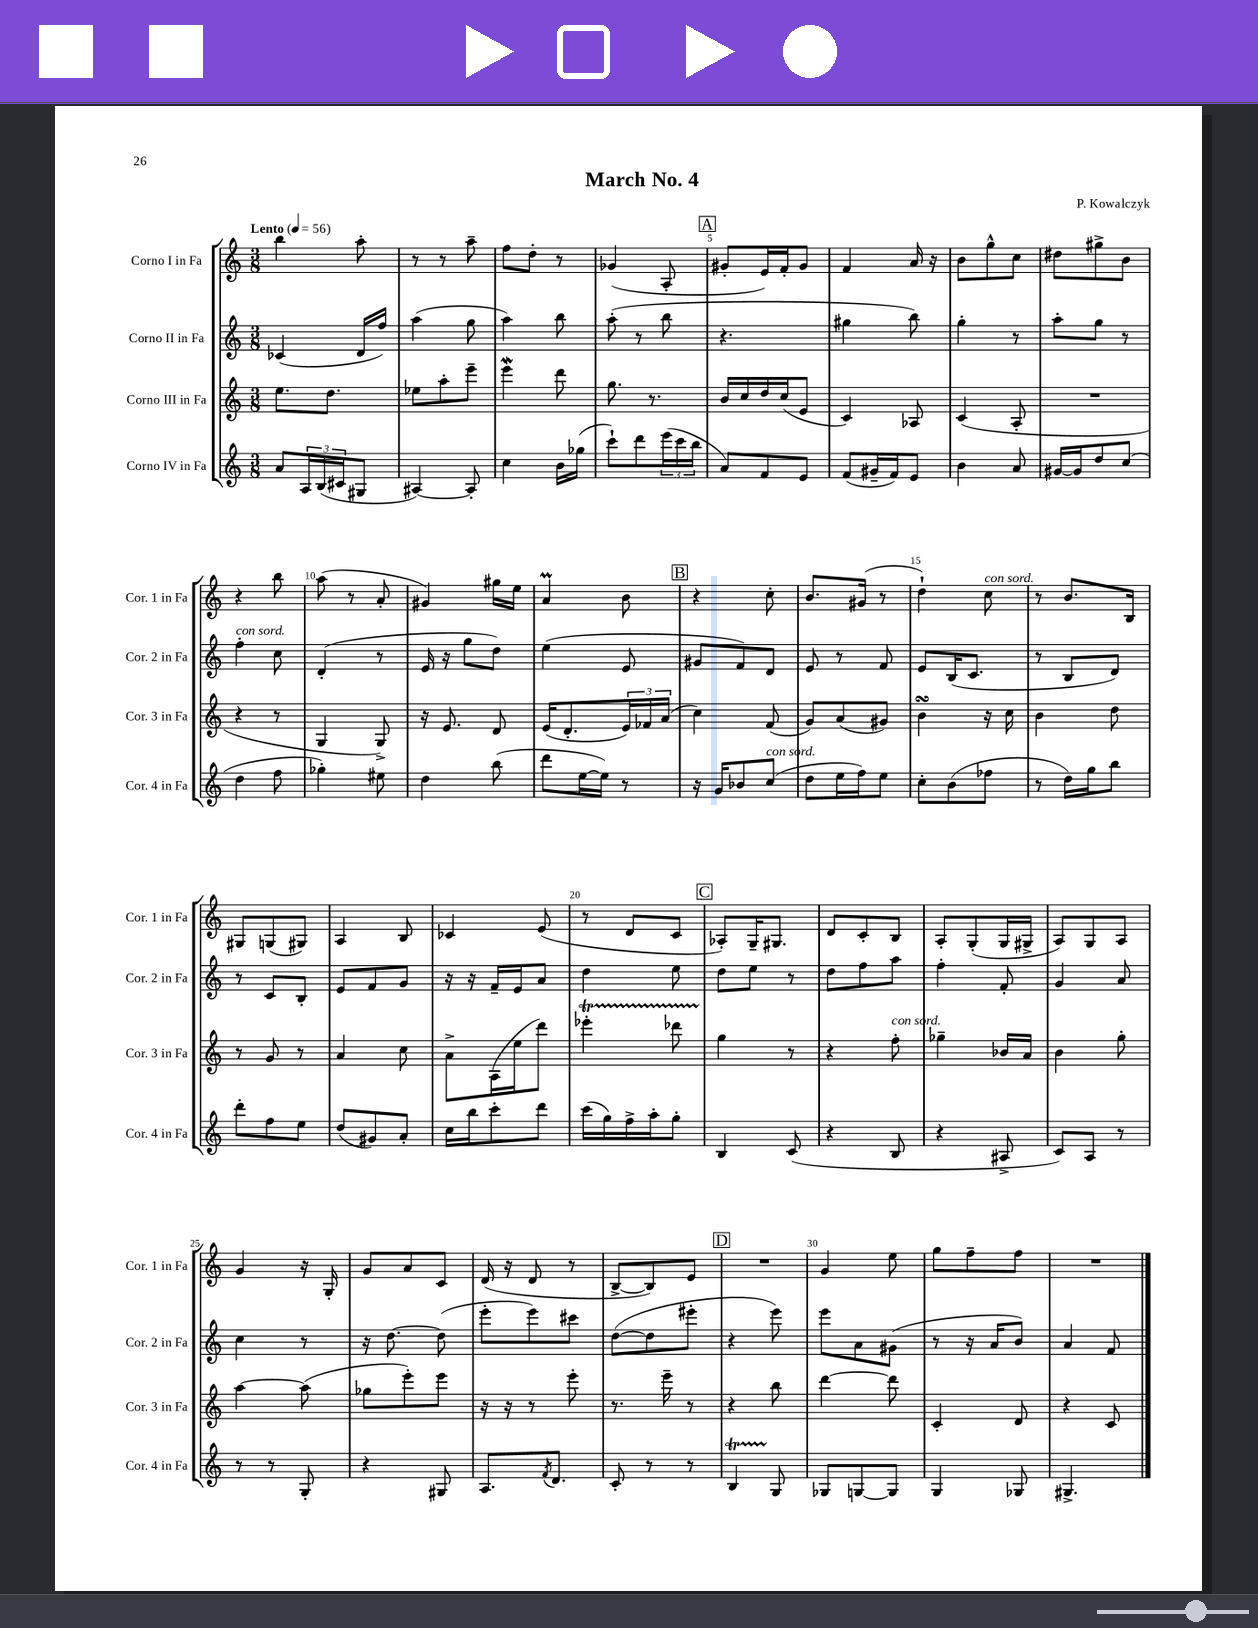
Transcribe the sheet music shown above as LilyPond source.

\header { title = "March No. 4" composer = "P. Kowalczyk" }
<<
\new StaffGroup <<
\new Staff = "s0" \with { instrumentName = "Corno I in Fa" shortInstrumentName = "Cor. 1 in Fa" } {
    \clef treble \key c \major \numericTimeSignature \time 3/8 \tempo "Lento" 4 = 56
    b''4 a''8-. |
    r8 r8 a''8-- |
    f''8 d''8-. r8 |
    ges'4( a8-. |
    \mark \markup { \box "A" } gis'8-. e'16) f'16-. gis'8 |
    f'4 a'16 r16 |
    b'8 g''8-^ c''8 |
    dis''8 gis''8-> b'8 |
    r4 b''8 |
    a''8( r8 a'8-. |
    gis'4) gis''16 e''16 |
    a'4\prall b'8 |
    \mark \markup { \box "B" } r4 c''8-. |
    b'8. gis'16( r8 |
    d''4-!) c''8^\markup { \italic "con sord." } |
    r8 b'8. b16 |
    gis8 g8( gis8) |
    a4 b8 |
    ces'4 e'8( |
    r8 d'8 c'8 |
    \mark \markup { \box "C" } aes8-.) g16-- gis8. |
    d'8 c'8-. b8 |
    a8-. g8-.( g16 gis16-> |
    a8) g8 a8 |
    g'4 r16 g16-. |
    g'8 a'8 c'8 |
    d'16( r16 d'8 r8 |
    b8~-> b8) e'8 |
    \mark \markup { \box "D" } R4. |
    g'4 e''8 |
    g''8 f''8-- f''8 |
    R4. \bar "|." |
}
\new Staff = "s1" \with { instrumentName = "Corno II in Fa" shortInstrumentName = "Cor. 2 in Fa" } {
    \clef treble \key c \major \numericTimeSignature \time 3/8
    ces'4( d'16 f''16) |
    a''4( g''8 |
    a''4) b''8 |
    a''8-.( r8 b''8 |
    \mark \markup { \box "A" } r4. |
    gis''4 b''8) |
    g''4-. r8 |
    a''8-. g''8 r8 |
    f''4-.^\markup { \italic "con sord." } c''8 |
    d'4-.( r8 |
    e'16 r16 g''8 d''8) |
    e''4( e'8 |
    \mark \markup { \box "B" } gis'8 f'8) d'8 |
    e'8 r8 f'8 |
    e'8 b16( c'8. |
    r8 b8 d'8) |
    r8 c'8 b8-. |
    e'8 f'8 g'8 |
    r16 r16 f'16-- e'16 a'8 |
    d''4 e''8 |
    \mark \markup { \box "C" } d''8 e''8 r8 |
    d''8 f''8 a''8 |
    f''4-. f'8-. |
    g'4 a'8 |
    c''4 r8 |
    r16 d''8.~ d''8( |
    e'''8-. e'''8) cis'''8 |
    d''8~( d''8 eis'''8-. |
    \mark \markup { \box "D" } r4 e'''8) |
    e'''8 a'8 gis'8( |
    r8 r16 a'16 b'8) |
    a'4 f'8 \bar "|." |
}
\new Staff = "s2" \with { instrumentName = "Corno III in Fa" shortInstrumentName = "Cor. 3 in Fa" } {
    \clef treble \key c \major \numericTimeSignature \time 3/8
    e''8. d''8. |
    ees''8 a''8-. e'''8-- |
    e'''4\mordent d'''8 |
    g''8. r8. |
    \mark \markup { \box "A" } b'16 c''16 d''16 c''16( e'8 |
    c'4) aes8 |
    c'4( a8-. |
    R4. |
    r4 r8 |
    g4 g8->) |
    r16 e'8. d'8 |
    e'16( d'8.-. \tuplet 3/2 { e'16) fes'16 a'16( } |
    \mark \markup { \box "B" } c''4) f'8( |
    g'8) a'8( gis'8) |
    b'4\turn r16 c''16 |
    b'4 d''8 |
    r8 g'8 r8 |
    a'4 c''8 |
    a'8-> a16( e''16 d'''8) |
    ees'''4-.\startTrillSpan des'''8 |
    \mark \markup { \box "C" } g''4\stopTrillSpan r8 |
    r4 f''8-.^\markup { \italic "con sord." } |
    ges''4-- bes'16 a'16 |
    b'4 g''8-. |
    a''4~ a''8( |
    ges''8 e'''8-.) e'''8 |
    r16 r16 r8 e'''8-. |
    r8. e'''16-- r8 |
    \mark \markup { \box "D" } r4 b''8 |
    d'''4~ d'''8 |
    c'4-. d'8 |
    r4 c'8 \bar "|." |
}
\new Staff = "s3" \with { instrumentName = "Corno IV in Fa" shortInstrumentName = "Cor. 4 in Fa" } {
    \clef treble \key c \major \numericTimeSignature \time 3/8
    a'8 \tuplet 3/2 { a16 b16( cis'16 } gis8 |
    ais4~) ais8-. |
    c''4 b'16 ges''16( |
    c'''8-!) d'''8 \tuplet 3/2 { e'''16( c'''16 b''16 } |
    \mark \markup { \box "A" } a'8) f'8 e'8 |
    f'8( gis'16-- f'16) e'8 |
    b'4 a'8 |
    gis'16~ gis'16 d''8 c''8( |
    d''4 f''8 |
    ges''4-.) eis''8 |
    d''4 b''8( |
    d'''8 e''16~ e''16) r8 |
    \mark \markup { \box "B" } r16 g'16 bes'8 c''8^\markup { \italic "con sord." }( |
    d''8 e''16 f''16) e''8 |
    c''8-. b'8( fes''8 |
    r8 d''16) g''16 b''8 |
    d'''8-. f''8 e''8 |
    d''8( gis'8) a'8-. |
    c''16 b''16 c'''8-. d'''8 |
    c'''16( g''16) f''16-> a''16-. g''8-. |
    \mark \markup { \box "C" } b4 c'8( |
    r4 b8 |
    r4 ais8-> |
    c'8) a8 r8 |
    r8 r8 g8-. |
    r4 gis8 |
    a8. \acciaccatura { f'8 } d'8. |
    c'8-. r8 r8 |
    \mark \markup { \box "D" } b4\startTrillSpan g8\stopTrillSpan |
    ges8 g8~ g8 |
    g4 ges8 |
    gis4.-> \bar "|." |
}
>>
>>
\layout { \context { \Score \override BarNumber.break-visibility = ##(#f #t #t) barNumberVisibility = #(every-nth-bar-number-visible 5) } }
